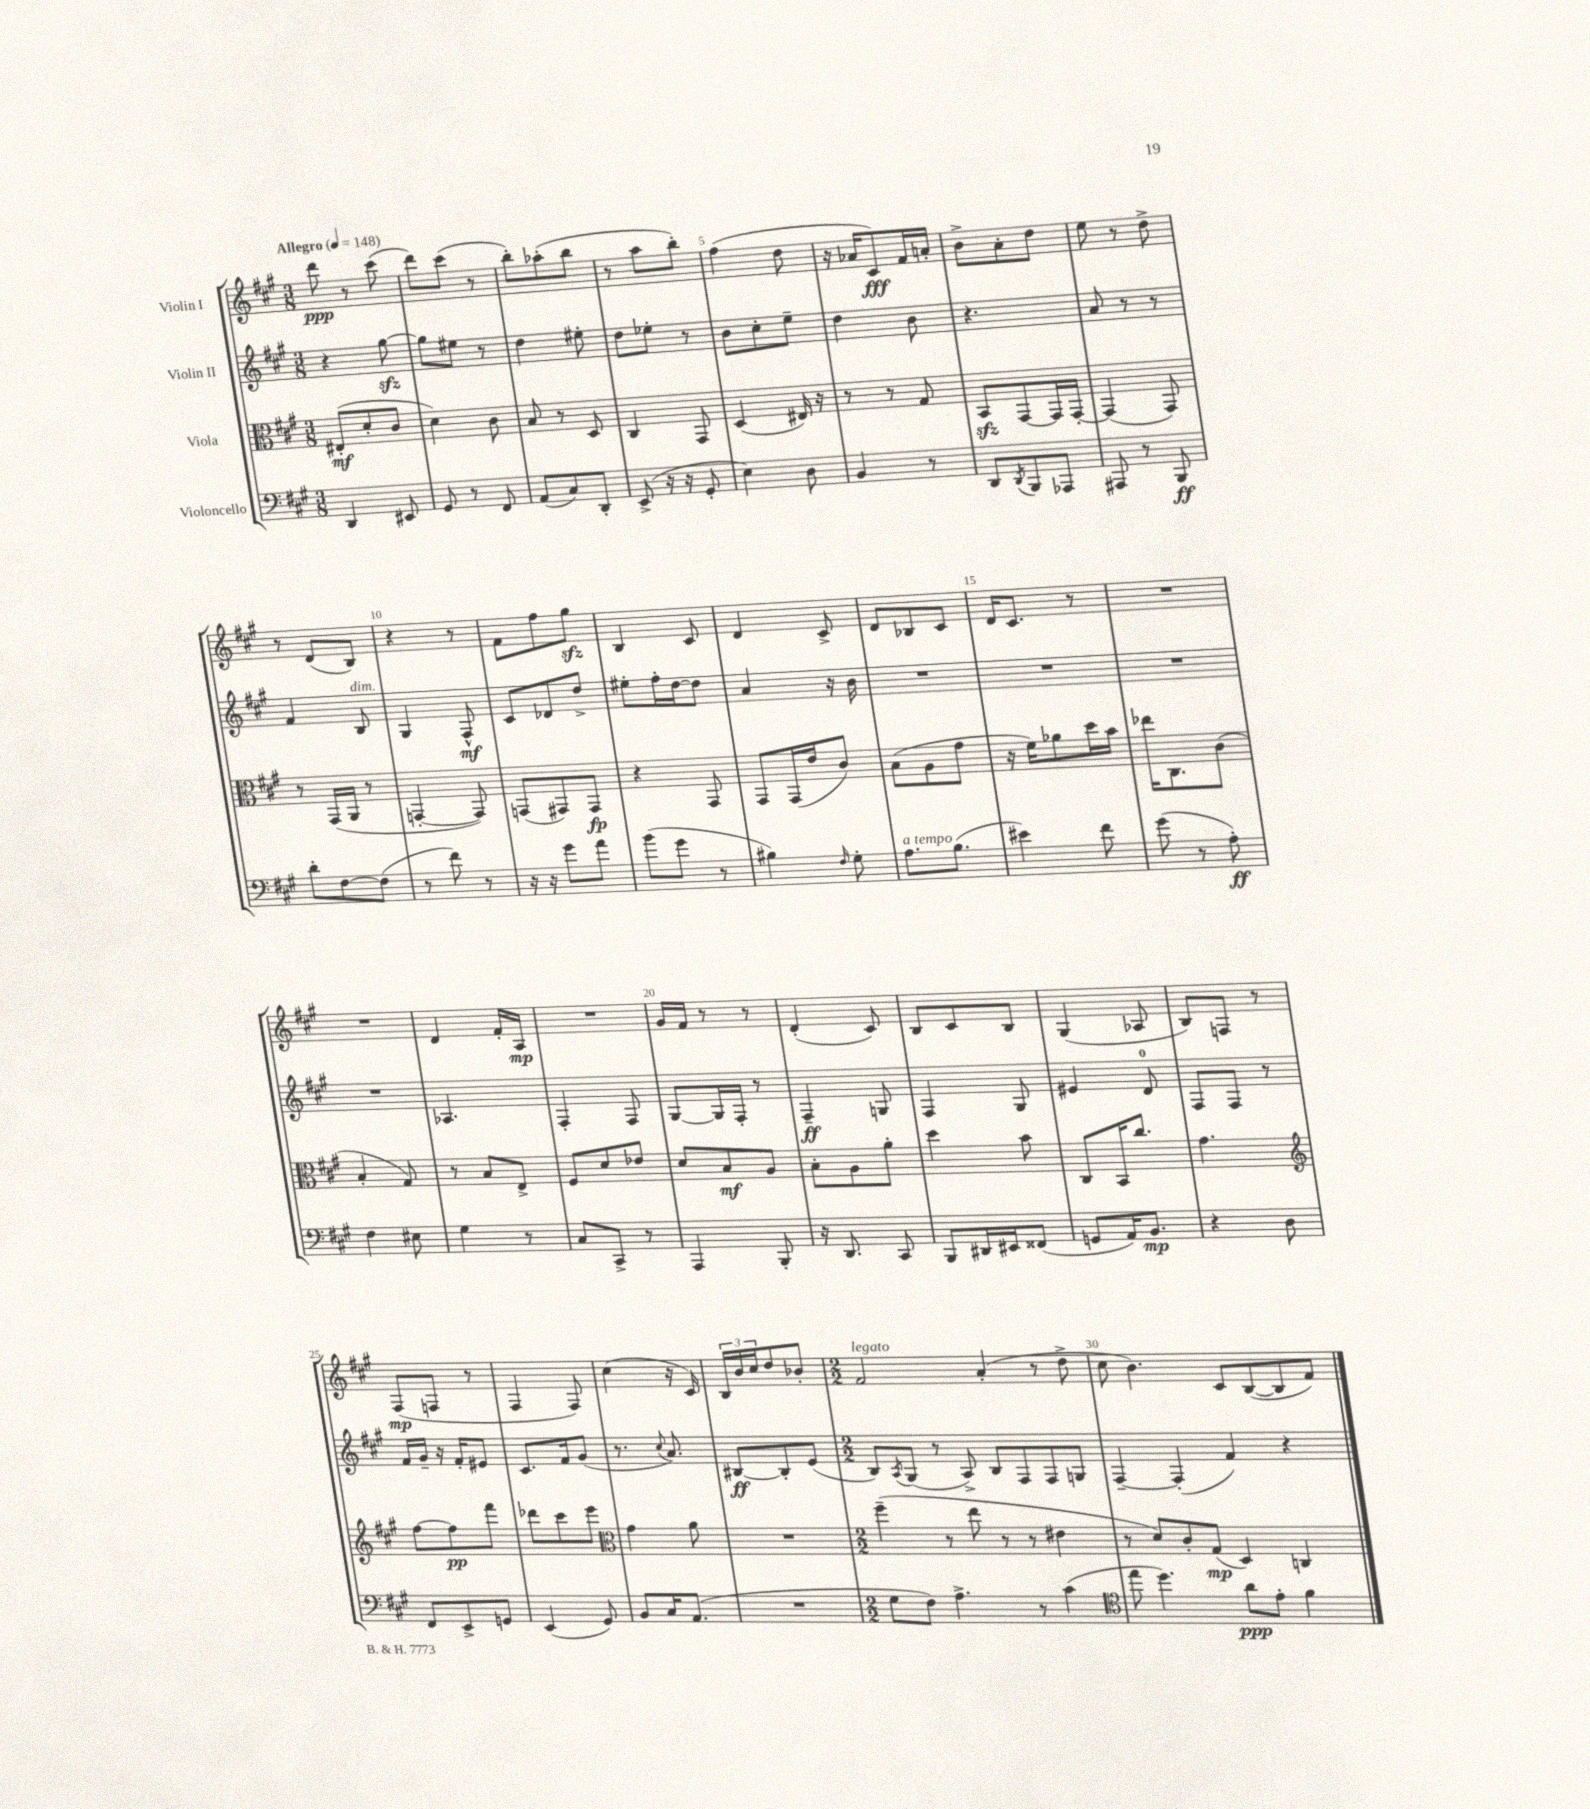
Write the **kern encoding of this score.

**kern	**kern	**kern	**kern
*staff4	*staff3	*staff2	*staff1
*clefF4	*clefC3	*clefG2	*clefG2
*k[f#c#g#]	*k[f#c#g#]	*k[f#c#g#]	*k[f#c#g#]
*M3/8	*M3/8	*M3/8	*M3/8
*MM148	*MM148	*MM148	*MM148
4DD/	(8E#'/L	4r	8ddd\
.	8d'/	.	8r
8EE#/	8c#/J	[8gg#\	(8ccc#\
=	=	=	=
8GG#/	4d\)	8gg#\]L	8ddd\L)
8r	.	8ee#\J	(8ccc#\J
8FF#/	8c#\	8r	8r
=	=	=	=
(8AA/L	8B/	4dd\	8bb'\L)
8C#/)	8r	.	(8aa-'\
8DD'/J	8D/	8ee#'\	8bb\J
=	=	=	=
(8EE^/	4C#/	8dd\L	8r
16r	.	8ee-'\J	8aa\L
16r	.	.	.
8GG#'/	8GG#/	8r	8bb'\J)
=	=	=	=
4E\)	(4D/	8b\L	(4ff#\
.	.	8cc#'\	.
8D\	16E#/)	8ee~\J	8dd\
.	16r	.	.
=	=	=	=
4BB/	8r	4dd\	16r
.	.	.	16a-/LK
.	8r	.	8c#/)
8r	8G#/	8b\	16f#/L
.	.	.	16a'/JJ
=	=	=	=
8DD/L	8BB/L	4.r	8b^\L
8qDD/	.	.	.
8BBB/	[8GG#/	.	8a'\
8AAA-/J	16GG#/]L	.	8dd\J
.	[16GG#'/JJ	.	.
=	=	=	=
8AAA#/	(4GG#/]	8a/	8ee\
8r	.	8r	8r
8BBB/	8GG#/)	8r	8dd^\
=	=	=	=
8d'\L	8r	4f#/	8r
[8F#\	(16GG#/LL	.	(8d/L
.	16AA/JJ	.	.
(8F#\]J	8r	8B/	8B/J)
=	=	=	=
8r	[4GG'/	4G#/	4r
8f#\)	.	.	.
8r	8GG/])	8F#^^/	8r
=	=	=	=
16r	(8GG/L	8c#/L	8f#\L
16r	.	.	.
8g#\L	8GG#/)	8d-/	8ff#\
8a\J	8GG#/J	8dd^/J	8gg#\J
=	=	=	=
(8b\L	4r	8ee#'\L	4B/
8g#\J	.	16ff#'\L	.
.	.	[16dd\J	.
8r	8GG#/	8dd\]J	8c#/
=	=	=	=
4B#\)	8GG#/L	4a/	4d/
.	(16GG#/L	.	.
.	16e/J	.	.
16qqF#/	.	.	.
8G#'\	8c#/J)	16r	8c#^/
.	.	16b\	.
=	=	=	=
8.A\L	(8B\L	4.r	8d/L
.	8A\	.	8B-/
(8.B\J	.	.	.
.	8g#\J	.	8c#/J
=	=	=	=
4e#\)	16r	4.r	16d/LK
.	16f#\LK)	.	8.c#/J
.	8a-\	.	.
8f#\	16dd\L	.	8r
.	16b\JJ	.	.
=	=	=	=
(8g#\	16ee-\LK	4.r	4.r
.	8.C#\	.	.
8r	.	.	.
8A'\)	(8c#\J	.	.
=	=	=	=
4F#\	4B'/	4.r	4.r
8E#\	8G#/)	.	.
=	=	=	=
4G#\	8r	4.A-/	4d/
.	8B/L	.	.
8r	8E^/J	.	16f#'/LL
.	.	.	16A/JJ
=	=	=	=
8C#/L	8F#/L	4F#'/	4.r
8CC#^/J	8d/	.	.
8r	8e-/J	8F#/	.
=	=	=	=
4AAA/	8d/L	[8G#/L	16g#/LL
.	.	.	16f#/JJ
.	8B/	16G#/]L	8r
.	.	16F#'/JJ	.
8BBB'/	8A/J	8r	8r
=	=	=	=
16r	8B'\L	4F#~/	(4d'/
8.DD/	.	.	.
.	8A\	.	.
8CC#/	8a'\J	8G/	8c#/)
=	=	=	=
8BBB/L	4dd\	4F#/	8B/L
16DD#/L	.	.	8c#/
16EE#/J	.	.	.
(8FF##/J	8b\	8G#/	8B/J
=	=	=	=
8GG/L	8C#/L	4e#/	(4G#/
16AA/K)	16BB/K	.	.
8.BB/J	8.cc#/J	.	.
.	.	8d/	8A-/
=	=	=	=
4r	4.g#\	8F#/L	8B/L)
.	.	8F#/J	8F/J
8D\	.	8r	8r
=	=	=	=
*	*clefG2	*	*
8FF#/L	[8ff#\L	16f#/LL	(8F#/L
.	.	16g#~/JJ	.
8EE^/	8ff#\]	16r	8F/J
.	.	16f#'/LK	.
8GG/J	8fff#\J	8e#/J	8r
=	=	=	=
(4EE/	8ddd-\L	8.c#/L	4F#/
.	8ccc#\	.	.
.	.	16f#/k	.
8GG#/)	8eee\J	(8g#/J	8F#/)
=	=	=	=
*	*clefC3	*	*
8BB/L	4g#\	8.r	(4cc#\
16C#/K	.	.	.
.	.	8qqcc#/	.
(8.AA/J	.	8.a/)	.
.	8a\	.	16r
.	.	.	16c#/)
=	=	=	=
4.r	4.r	[8B#/L	24B/LL
.	.	.	24b/
.	.	.	24cc#/J
.	.	8B#'/]	8dd/
.	.	(8e/J	8b-'/J
=	=	=	=
*M2/2	*M2/2	*M2/2	*M2/2
8G#\L	(4ff#~\	8B/L)	2f#/
.	.	8qA/	.
8F#\J)	.	(8G#/J	.
4.A^\	8r	8r	.
.	8ee\	8A^/)	.
.	8r	8B/L	(4a'/
8r	8r	8F#/	.
(4c#\	4e#\	8F#/	8r
.	.	8G/J	8dd^\
=	=	=	=
*clefC4	*	*	*
8ee\	8r	[4F#~/	8cc#\
4.dd\)	8d/L)	.	4.b\)
.	8c#'/	(4F#'/]	.
.	(8G#/J	.	.
8a\L	4D/)	4f#/)	8c#/L
8e'\J	.	.	([8B/
4f#\	4C/	4r	8B/]
.	.	.	8f#/J)
==	==	==	==
*-	*-	*-	*-
